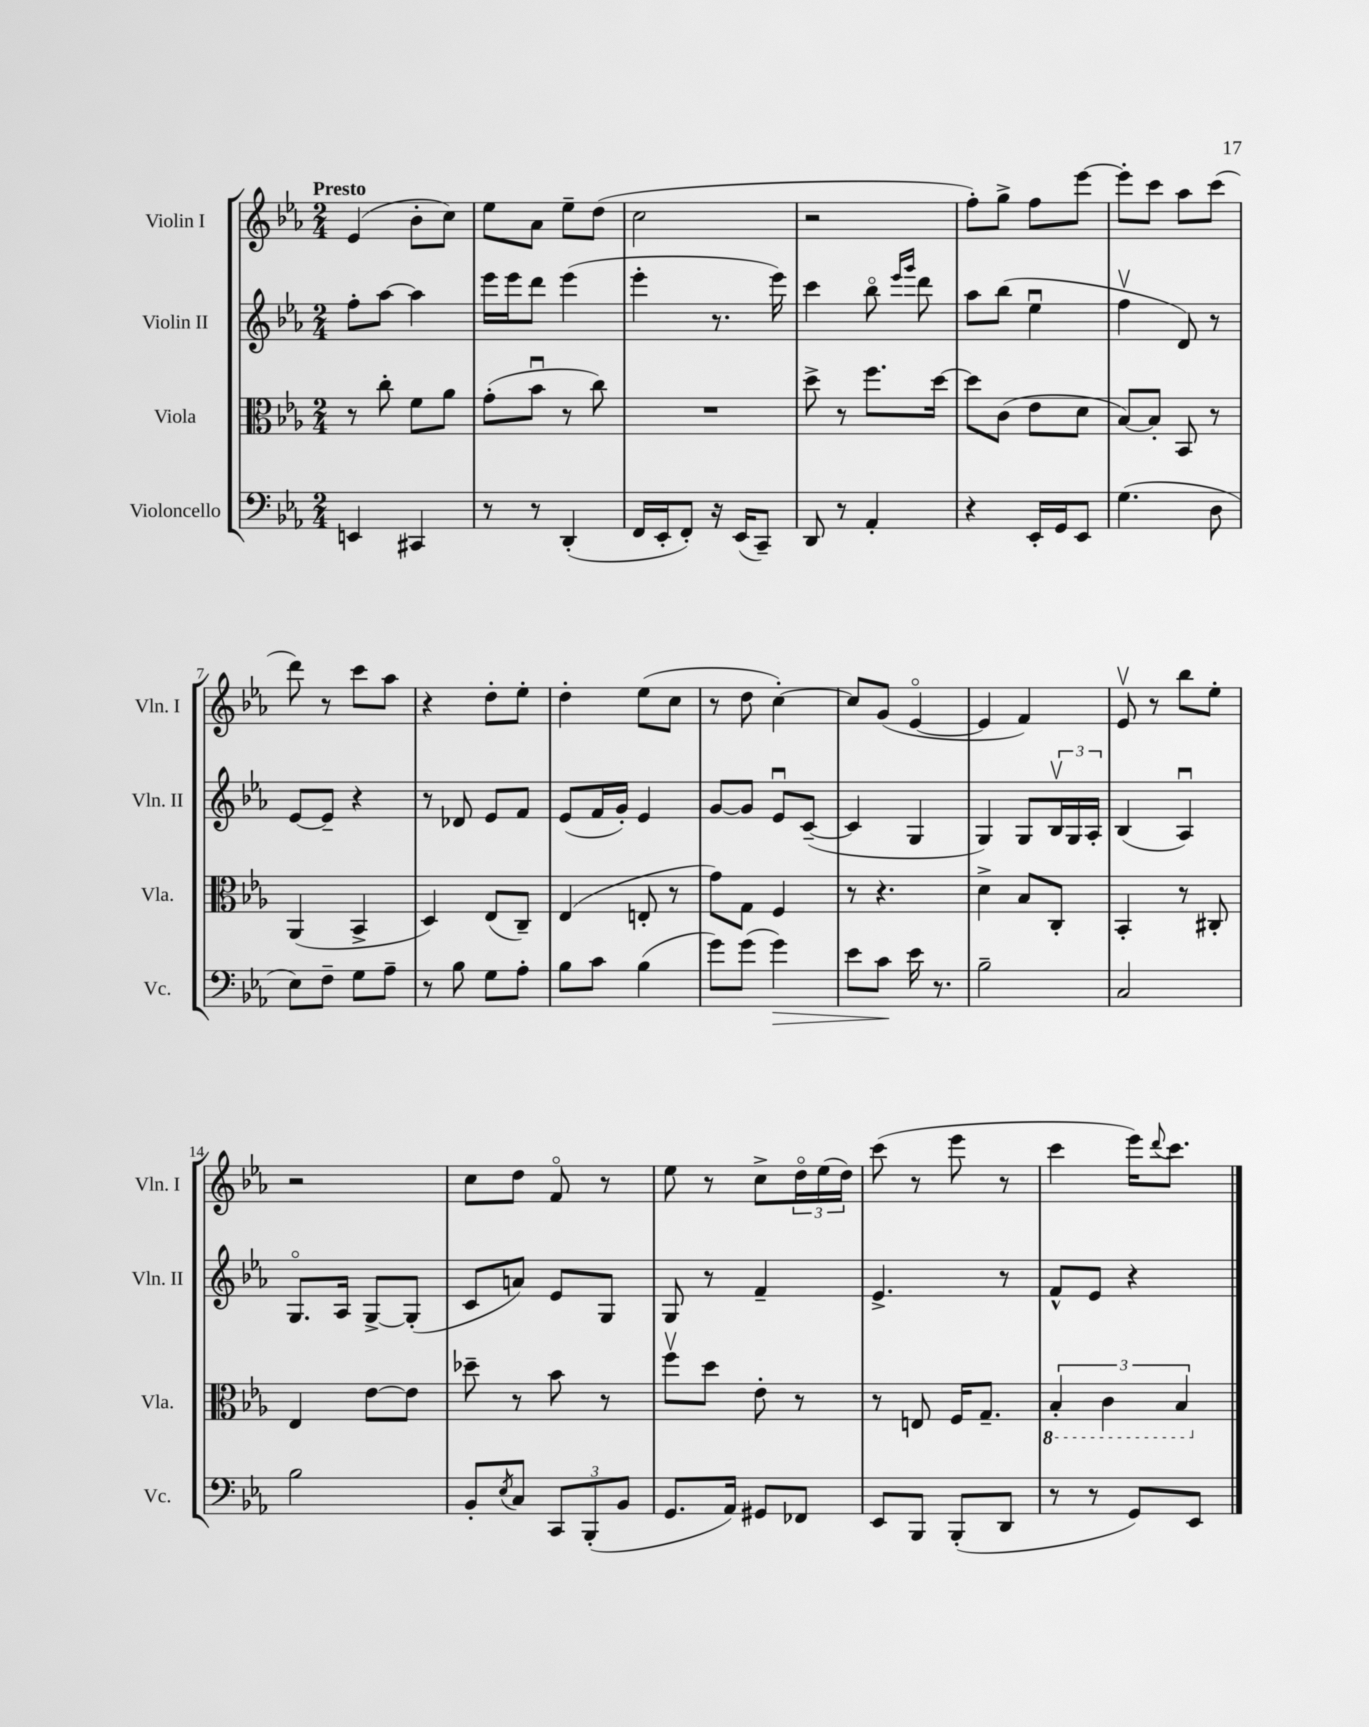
<<
\new StaffGroup <<
\new Staff = "s0" \with { instrumentName = "Violin I" shortInstrumentName = "Vln. I" } {
    \clef treble \key ees \major \numericTimeSignature \time 2/4 \tempo "Presto"
    ees'4( bes'8-. c''8) |
    ees''8 aes'8 ees''8-- d''8( |
    c''2 |
    r2 |
    f''8-.) g''8-> f''8 ees'''8~ |
    ees'''8-. c'''8 aes''8 c'''8( |
    d'''8) r8 c'''8 aes''8 |
    r4 d''8-. ees''8-. |
    d''4-. ees''8( c''8 |
    r8 d''8 c''4~-.) |
    c''8 g'8( ees'4~\flageolet |
    ees'4 f'4) |
    ees'8\upbow r8 bes''8 ees''8-. |
    r2 |
    c''8 d''8 f'8\flageolet r8 |
    ees''8 r8 c''8-> \tuplet 3/2 { d''16\flageolet ees''16( d''16) } |
    c'''8( r8 ees'''8 r8 |
    c'''4 ees'''16) \appoggiatura { d'''8 } c'''8. \bar "|." |
}
\new Staff = "s1" \with { instrumentName = "Violin II" shortInstrumentName = "Vln. II" } {
    \clef treble \key ees \major \numericTimeSignature \time 2/4
    f''8-. aes''8~ aes''4 |
    ees'''16 ees'''16 d'''8 ees'''4( |
    ees'''4-. r8. ees'''16) |
    c'''4 bes''8\flageolet \grace { ees'''16 g'''16 } d'''8 |
    aes''8 bes''8( ees''4\downbow |
    f''4\upbow d'8) r8 |
    ees'8~ ees'8-- r4 |
    r8 des'8 ees'8 f'8 |
    ees'8( f'16 g'16-.) ees'4 |
    g'8~ g'8 ees'8\downbow c'8~--( |
    c'4 g4 |
    g4) g8 \tuplet 3/2 { bes16\upbow g16 aes16-. } |
    bes4( aes4\downbow) |
    g8.\flageolet aes16 g8~-> g8-.( |
    c'8 a'8) ees'8 g8 |
    g8 r8 f'4-- |
    ees'4.-> r8 |
    f'8-^ ees'8 r4 \bar "|." |
}
\new Staff = "s2" \with { instrumentName = "Viola" shortInstrumentName = "Vla." } {
    \clef alto \key ees \major \numericTimeSignature \time 2/4
    r8 c''8-. f'8 aes'8 |
    g'8-.( bes'8\downbow r8 c''8) |
    R2 |
    d''8-> r8 f''8. d''16~ |
    d''8 c'8( ees'8 d'8 |
    bes8~) bes8-. bes,8 r8 |
    aes,4( bes,4-> |
    d4) ees8( c8--) |
    ees4( e8-. r8 |
    g'8) g8 f4 |
    r8 r4. |
    d'4-> bes8 c8-. |
    bes,4-. r8 cis8-. |
    ees4 ees'8~ ees'8 |
    des''8-- r8 bes'8 r8 |
    f''8\upbow d''8 ees'8-. r8 |
    r8 e8 f16 g8.-- |
    \tuplet 3/2 { \ottava #-1 bes,4-. c4 bes,4 \ottava #0 } \bar "|." |
}
\new Staff = "s3" \with { instrumentName = "Violoncello" shortInstrumentName = "Vc." } {
    \clef bass \key ees \major \numericTimeSignature \time 2/4
    e,4 cis,4 |
    r8 r8 d,4-.( |
    f,16 ees,16-. f,8-.) r16 ees,16( c,8--) |
    d,8 r8 aes,4-. |
    r4 ees,16-. g,16 ees,8 |
    g4.( d8 |
    ees8) f8-- g8 aes8-- |
    r8 bes8 g8 aes8-. |
    bes8 c'8 bes4( |
    g'8) g'8( g'4\>) |
    ees'8 c'8\! ees'16 r8. |
    bes2-- |
    c2 |
    bes2 |
    bes,8-. \acciaccatura { ees8 } c8 \tuplet 3/2 { c,8 bes,,8-.( bes,8 } |
    g,8. aes,16) gis,8 fes,8 |
    ees,8 bes,,8 bes,,8-.( d,8 |
    r8 r8 g,8) ees,8 \bar "|." |
}
>>
>>
